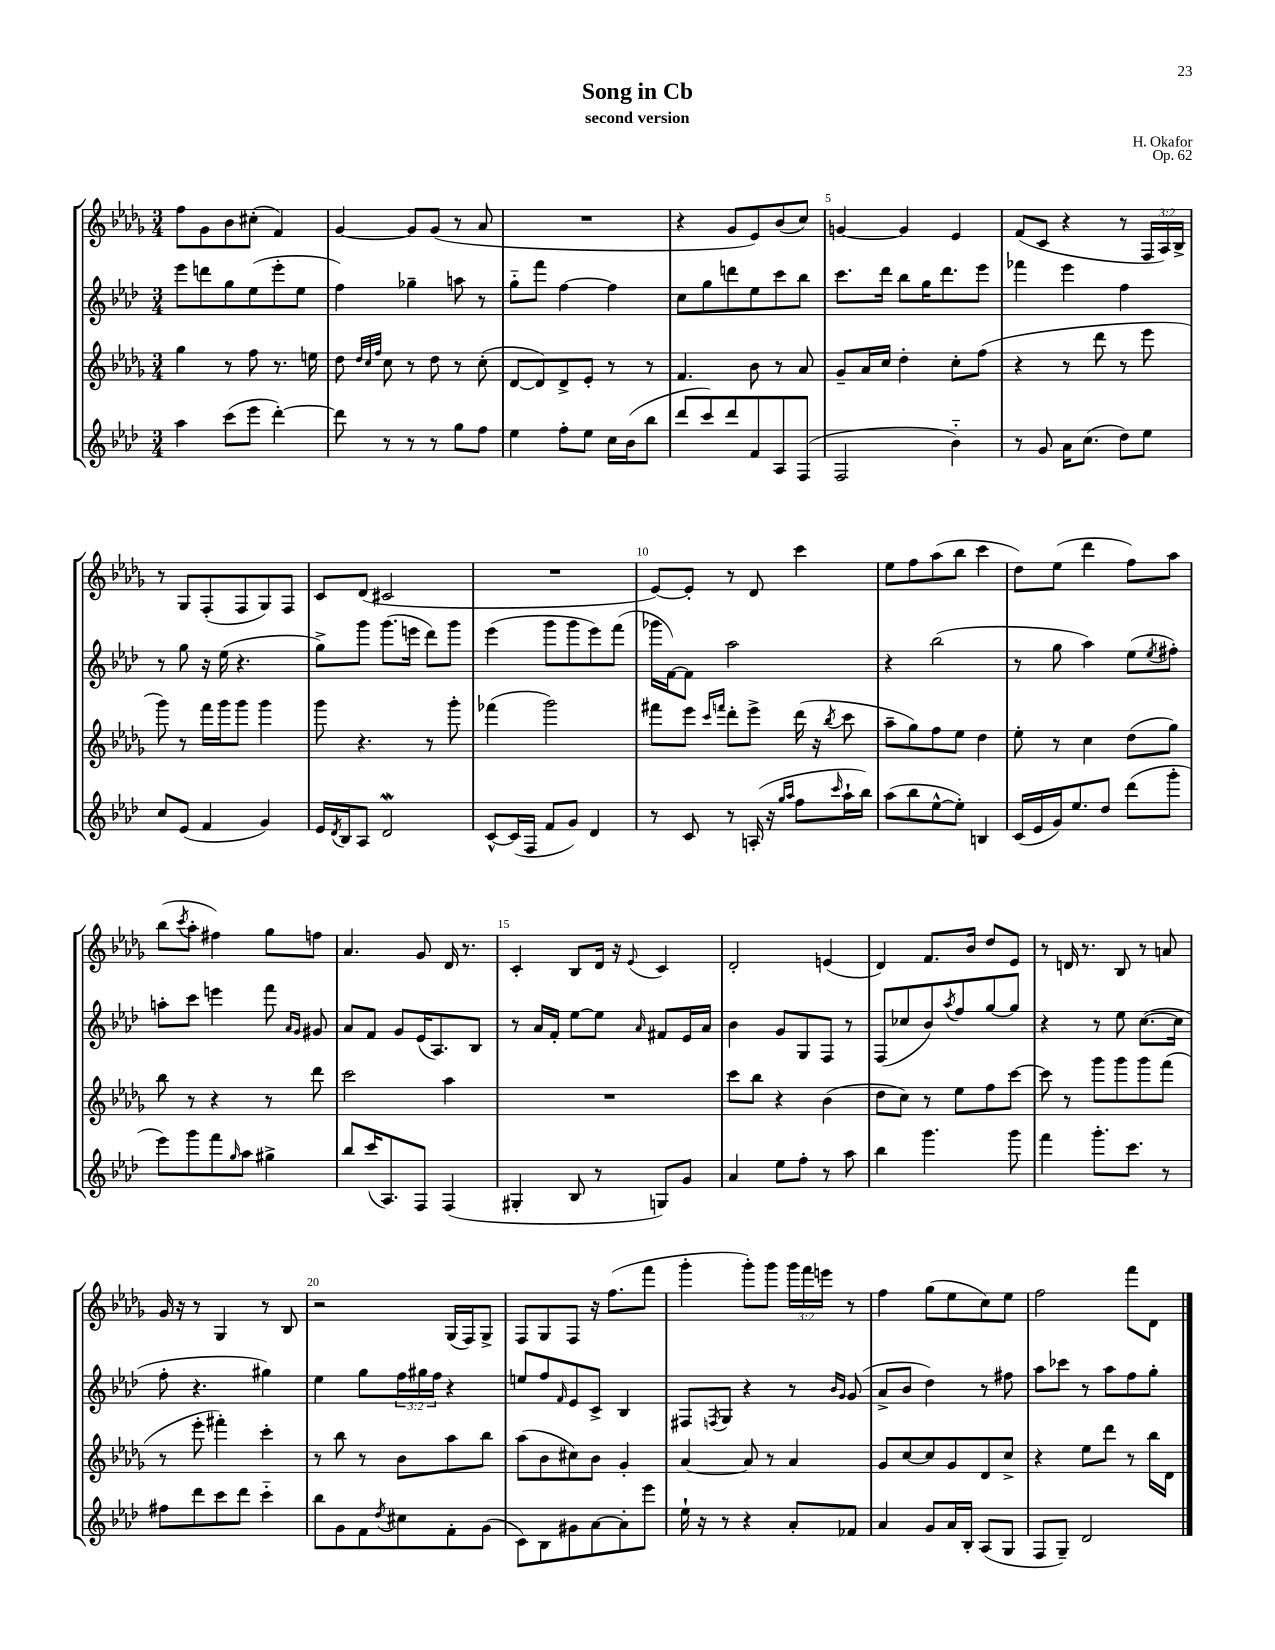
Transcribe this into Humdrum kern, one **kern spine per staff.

**kern	**kern	**kern	**kern
*part4	*part3	*part2	*part1
*staff4	*staff3	*staff2	*staff1
*clefG2	*clefG2	*clefG2	*clefG2
*k[b-e-a-d-]	*k[b-e-a-d-g-]	*k[b-e-a-d-]	*k[b-e-a-d-g-]
*M3/4	*M3/4	*M3/4	*M3/4
=1	=1	=1	=1
4aa-\	4gg-\	8eee-\L	8ff\L
.	.	8dddn\	8g-\
(8ccc\L	8r	8gg\	8b-\
8eee-\J	8ff\	(8ee-\	(8cc#X'\J
[4ddd-'\)	8.r	8eee-'\	4f/)
.	.	8ee-\J	.
.	16een\	.	.
=2	=2	=2	=2
8ddd-\]	8dd-\	4ff\)	[4g-/
.	32qqdd-/LLL	.	.
.	32qqcc/	.	.
.	32qqff/JJJ	.	.
8r	8cc\	.	.
8r	8r	4gg-X~\	8g-/L]
8r	8dd-\	.	(8g-/J
8gg\L	8r	8aan\	8r
8ff\J	(8cc'\	8r	8a-/
=3	=3	=3	=3
4ee-\	[8d-/L	8gg\L	2.r
.	8d-/])	8fff\J	.
8ff'\L	8d-^/	[4ff\	.
8ee-\J	8e-'/J	.	.
16cc\LL	8r	4ff\]	.
(16b-\J	.	.	.
8bb-\J	8r	.	.
=4	=4	=4	=4
8ddd-/L	4.f/	8cc\L	4r
8ccc/)	.	8gg\	.
8ddd-/	.	8dddn\	8g-/L
8f/	8b-\	8ee-\	8e-/)
8A-/	8r	8ccc\	(8b-/
(8F/J	8a-/	8bb-\J	8cc/J)
=5	=5	=5	=5
2F/	8g-~/L	8.ccc\L	[4gn/
.	16a-/L	.	.
.	16cc/JJ	16ddd-\Jk	.
.	4dd-'\	8bb-\L	4g/]
.	.	16gg\K	.
.	.	8.ddd-\	.
4b-\)	8cc'\L	.	4e-/
.	(8ff\J	8eee-\J	.
=6	=6	=6	=6
8r	4r	4fff-X\	(8f/L
8g/	.	.	8c/J
16a-\KL	8r	4eee-\	4r
(8.cc\J	.	.	.
.	8ddd-\	.	.
8dd-\L)	8r	4ff\	8r
8ee-\J	8eee-\	.	24F/LL
.	.	.	24A-/)
.	.	.	24B-^/JJ
!!LO:LB:g=z
=7	=7	=7	=7
8cc/L	8ggg-\)	8r	8r
(8e-/J	8r	8gg\	8G-/L
4f/	16fff\LL	16r	(8F'/
.	16ggg-\J	(16ee-\	.
.	8ggg-\J	4.r	8F/
4g/)	4ggg-\	.	8G-/)
.	.	.	8F/J
=8	=8	=8	=8
16e-/LL	8ggg-\	8gg^\L)	8c/L
8qd-/	.	.	.
16B-/J	.	.	.
8A-/J	4.r	8ggg\J	(8d-/J
2d-w/	.	(8.ggg\L	2c#X/
.	.	16eeen\Jk	.
.	8r	8ddd-\L)	.
.	8ggg-'\	8ggg\J	.
=9	=9	=9	=9
[8c^^/L	(4fff-X\	(4eee-\	2.r
(16c/L]	.	.	.
16F/JJ	.	.	.
8f/L	2ggg-\)	8ggg\L	.
8g/J)	.	8ggg\	.
4d-/	.	8eee-\)	.
.	.	(8fff\J	.
=10	=10	=10	=10
8r	8fff#X\L	16ggg-X\LL	[8e-/L)
.	.	[16f\J)	.
8c/	8eee-\J	8f\J]	8e-'/J]
.	16qqccc/LL	.	.
.	16qqfffn/JJ	.	.
8r	8ddd-'\L	2aa-\	8r
(16An'/	8eee-^\J	.	8d-/
16r	.	.	.
16qqgg/LL	.	.	.
16qqaa-/JJ	.	.	.
8ff\L	(16ddd-\	.	4ccc\
.	16r	.	.
16qqccc/	8qbb-/	.	.
16aa-`\L	8ccc\	.	.
16bb-\JJ)	.	.	.
=11	=11	=11	=11
(8aa-\L	8aa-~\L	4r	8ee-\L
8bb-\	8gg-\)	.	8ff\
[8ee-^^\	8ff\	(2bb-\	(8aa-\
8ee-'\J])	8ee-\J	.	8bb-\J
4Bn/	4dd-\	.	4ccc\
=12	=12	=12	=12
(16c/LL	8ee-'\	8r	8dd-\L)
16e-/	.	.	.
16g/J)	8r	8gg\	(8ee-\J
8.ee-/	.	.	.
.	4cc\	4aa-\)	4ddd-\
8dd-/J	.	.	.
(8ddd-\L	(8dd-\L	(8ee-\L	8ff\L)
.	.	8qee-/	.
8ggg'\J	8gg-\J)	8ff#X'\J)	8aa-\J
!!LO:LB:g=z
=13	=13	=13	=13
8eee-\L)	8bb-\	8aan'\L	(8bb-\L
.	.	.	8qccc/
8ggg\	8r	8ccc\J	8aa-'\J
8fff\	4r	4eeen\	4ff#X\)
16qqgg/	.	.	.
8aa-\J	.	.	.
4gg#X^\	8r	8fff\	8gg-\L
.	.	16qqa-/LL	.
.	.	16qqg/JJ	.
.	8ddd-\	8g#X/	8ffn\J
=14	=14	=14	=14
8bb-/L	2ccc\	8a-/L	4.a-/
(16ccc/K	.	8f/J	.
8.A-/)	.	.	.
.	.	8g/L	.
8F/J	.	(16e-/K	8g-/
.	.	8.A-/)	.
(4F/	4aa-\	.	16d-/
.	.	.	8.r
.	.	8B-/J	.
=15	=15	=15	=15
4G#X'/	2.r	8r	4c'/
.	.	16a-/LL	.
.	.	16f'/JJ	.
8B-/	.	[8ee-\L	8B-/L
8r	.	8ee-\J]	16d-/Jk
.	.	.	16r
.	.	16qqa-/	8qqe-/
8Gn/L)	.	8f#X/L	4c/
8g/J	.	16e-/L	.
.	.	16a-/JJ	.
=16	=16	=16	=16
4a-/	8ccc\L	4b-\	2d-'/
.	8bb-\J	.	.
8ee-\L	4r	8g/L	.
8ff'\J	.	8G/	.
8r	(4b-\	8F/J	(4en/
8aa-\	.	8r	.
=17	=17	=17	=17
4bb-\	8dd-\L	(8F/L	4d-/)
.	8cc\J)	8cc-X/	.
4.ggg\	8r	8b-/)	8.f/L
.	.	8qaa-/	.
.	8ee-\L	8ff/	.
.	.	.	16b-/Jk
.	8ff\	[8gg/	8dd-/L
8ggg\	[8ccc\J	8gg/J]	8e-/J
=18	=18	=18	=18
4fff\	8ccc\]	4r	8r
.	8r	.	16dn/
.	.	.	8.r
8.ggg'\L	8ggg-\L	8r	.
.	8ggg-\	8ee-\	8B-/
8.ccc\J	.	.	.
.	8ggg-\	([8.cc\L	8r
8r	(8fff\J	.	8an/
.	.	16cc\Jk]	.
!!LO:LB:g=z
=19	=19	=19	=19
8ff#X\L	8r	8ff'\	16g-/
.	.	.	16r
8ddd-\	8eee-'\	4.r	8r
8ccc\	4fff#X'\)	.	4G-/
8ddd-\J	.	.	.
4ccc\	4ccc'\	4gg#X\)	8r
.	.	.	8B-/
=20	=20	=20	=20
8bb-\L	8r	4ee-\	2r
8g\	8bb-\	.	.
8f\	8r	8gg\L	.
8qdd-/	.	.	.
8cc#X\	8b-\L	24ff\L	.
.	.	24gg#X\	.
.	.	24ff\JJ	.
8f'\	8aa-\	4r	(16G-/LL
.	.	.	16F/J)
(8g\J	8bb-\J	.	8G-^/J
=21	=21	=21	=21
8c\L)	(8aa-\L	8een/L	8F/L
8B-\	8b-\	8ff/	8G-/
.	.	16qqf/	.
8g#X\	8cc#X\)	8e-/	8F/J
[8a-\	8b-\J	8c^/J	16r
.	.	.	(8.ff\L
8a-'\]	4g-'/	4B-/	.
8eee-\J	.	.	8fff\J
=22	=22	=22	=22
16ee-`\	[4a-/	8F#X/L	4ggg-'\
16r	.	.	.
.	.	8qFn/	.
8r	.	8G/J	.
4r	8a-/]	4r	8ggg-'\L)
.	8r	.	8ggg-\J
8a-'/L	4a-/	8r	24ggg-\LL
.	.	.	24fff\
.	.	.	24eeen\JJ
.	.	16qqb-/LL	.
.	.	16qqg/JJ	.
8f-X/J	.	(8g/	8r
=23	=23	=23	=23
4a-/	8g-/L	8a-^/L	4ff\
.	[8cc/	8b-/J	.
8g/L	8cc/]	4dd-\)	(8gg-\L
16a-/L	8g-/	.	8ee-\
16B-'/JJ	.	.	.
(8A-/L	8d-/	8r	8cc\)
8G/J	8cc^/J	8ff#X\	8ee-\J
=24	=24	=24	=24
8F/L	4r	8aa-\L	2ff\
8G~/J)	.	8ccc-X\J	.
2d-/	8ee-\L	8r	.
.	8ddd-\J	8aa-\L	.
.	8r	8ff\	8fff\L
.	16bb-\LL	8gg'\J	8d-\J
.	16d-\JJ	.	.
==	==	==	==
*-	*-	*-	*-
